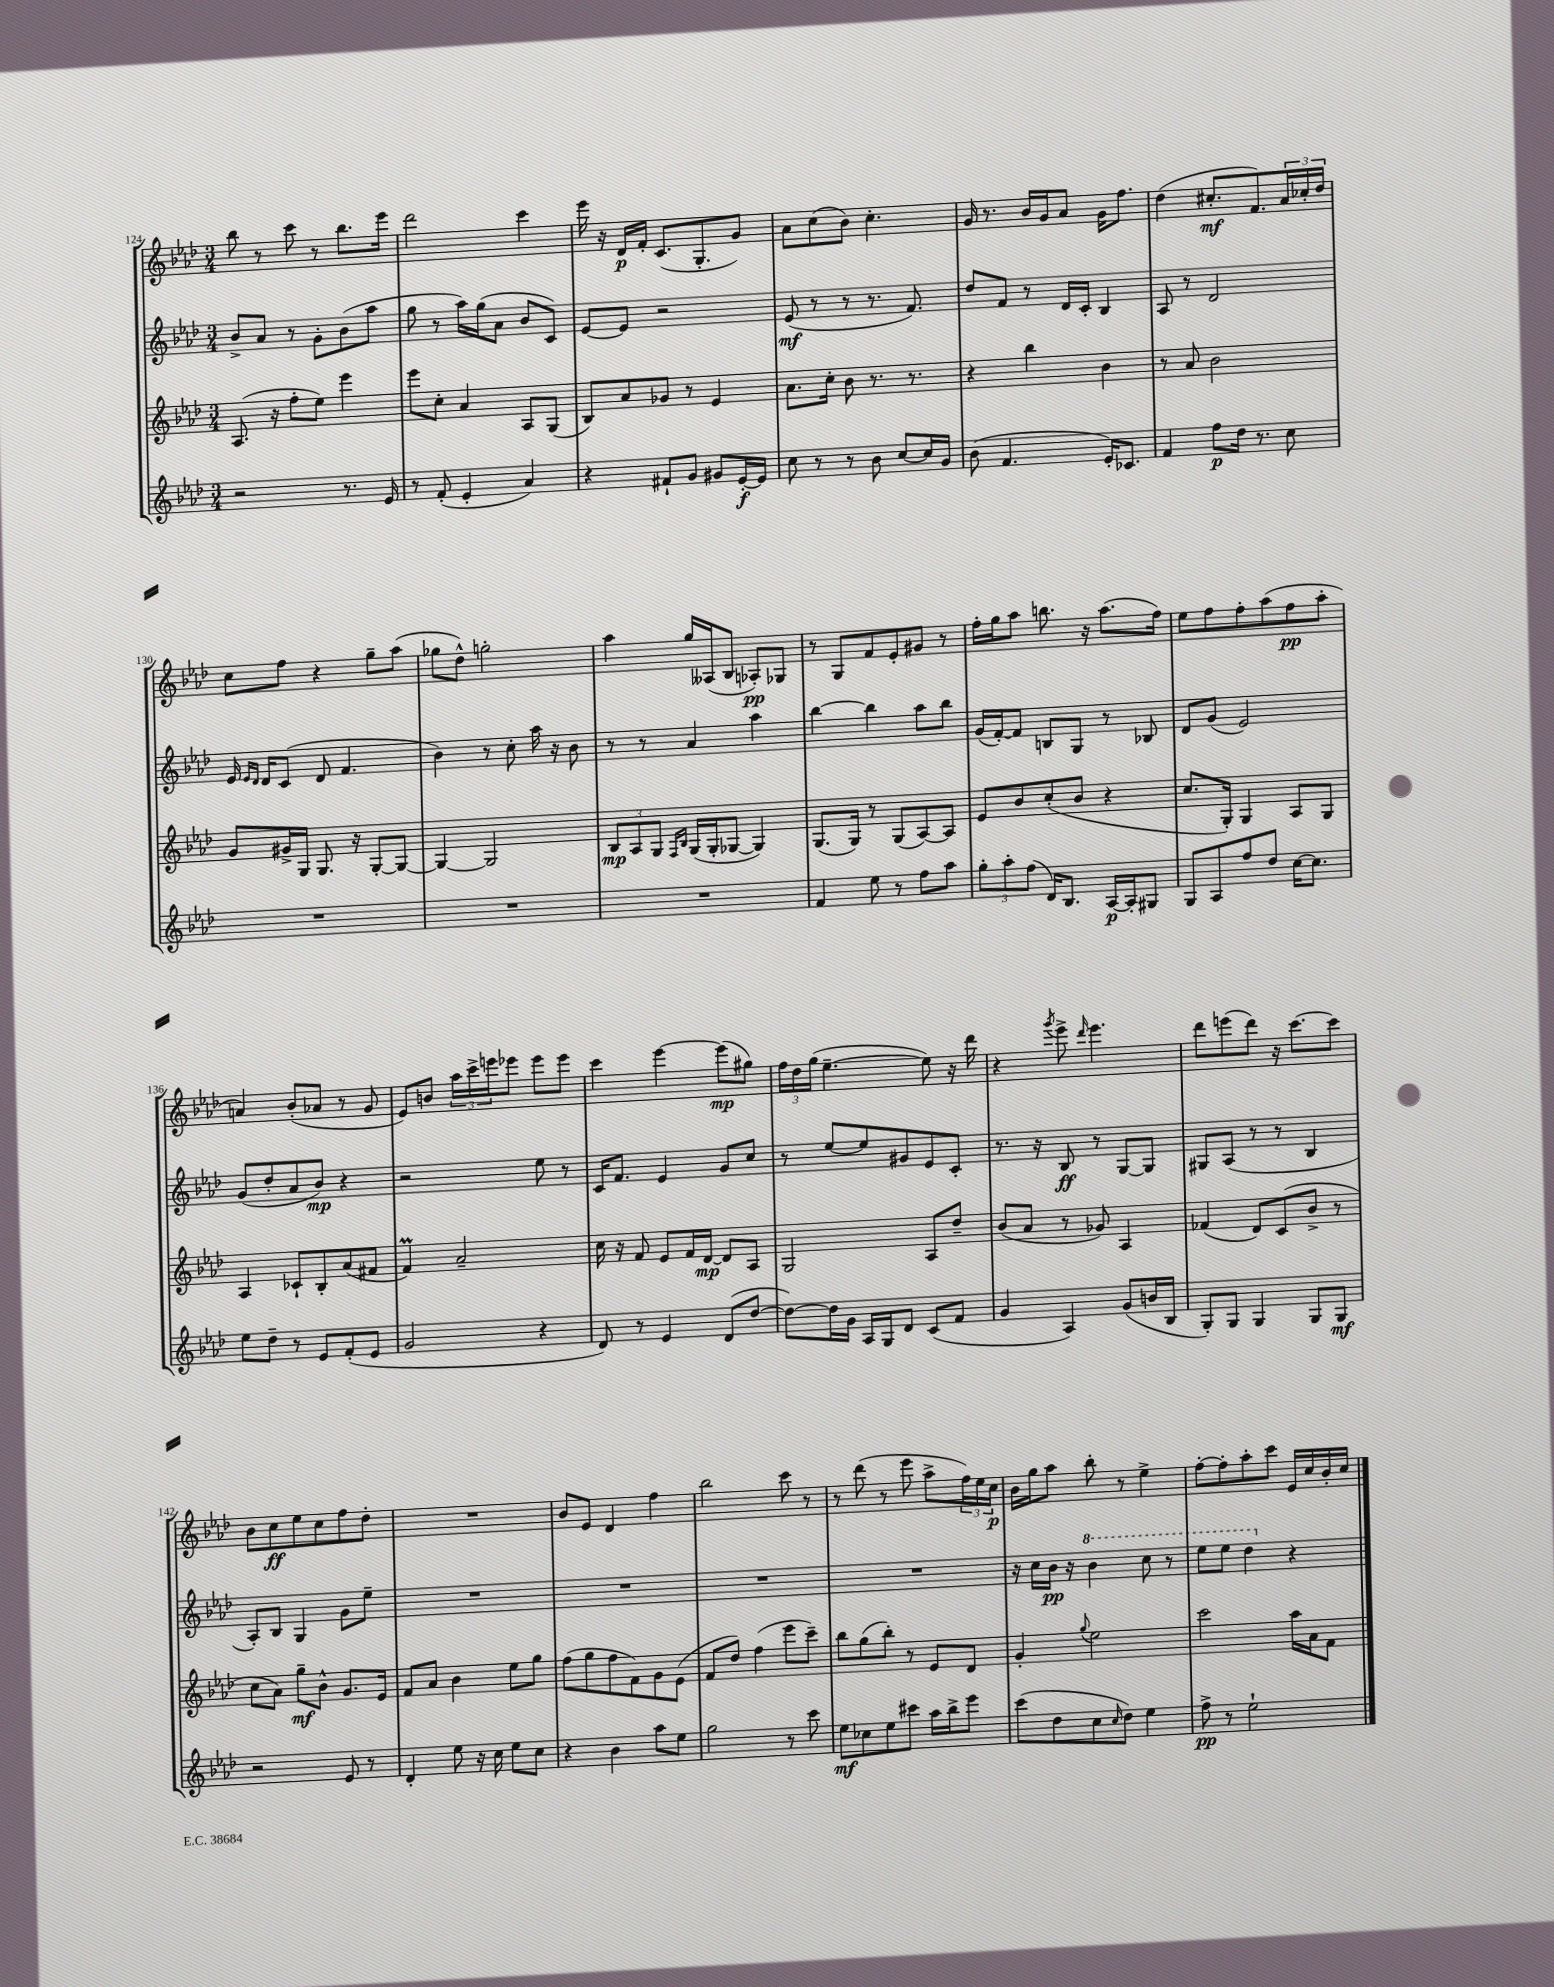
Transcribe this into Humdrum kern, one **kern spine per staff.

**kern	**kern	**kern	**kern
*staff4	*staff3	*staff2	*staff1
*clefG2	*clefG2	*clefG2	*clefG2
*k[b-e-a-d-]	*k[b-e-a-d-]	*k[b-e-a-d-]	*k[b-e-a-d-]
*M3/4	*M3/4	*M3/4	*M3/4
2r	(8.A-	8b-^	8bb-
.	.	8a-	8r
.	16r	.	.
.	8ff'	8r	8ccc
.	8ee-)	8g'	8r
8.r	4eee-	(8b-	8.bb-
.	.	8aa-	.
16e-	.	.	16eee-
=	=	=	=
8r	8eee-	8gg	2ddd-
(8f'	8cc'	8r	.
4e-'	4a-	16aa-)	.
.	.	(16gg	.
.	.	8a-	.
4a-)	8A-	8b-	4ccc
.	(8G	8c)	.
=	=	=	=
4r	8B-)	[8e-	16eee-
.	.	.	16r
.	8a-	8e-]	16d-
.	.	.	16f'
8f#`	8g-	2r	(8.c
8g	8r	.	.
.	.	.	8.G'
8g#	4e-	.	.
[16e-'	.	.	8g)
16e-]	.	.	.
=	=	=	=
8cc	8.a-	(8e-	8a-
8r	.	8r	(8cc
.	16cc'	.	.
8r	8b-	8r	8b-)
8b-	8.r	8.r	4.cc'
[8cc	.	.	.
.	8.r	8.f)	.
16cc]	.	.	.
16g	.	.	.
=	=	=	=
(8b-	4r	8dd-	16g
.	.	.	8.r
4.f	.	8f	.
.	4bb-	8r	16b-
.	.	.	16g
.	.	16d-	8a-
.	.	16c'	.
16e-')	4b-	4B-	16g
8.c-	.	.	8.ff
=	=	=	=
4f	8r	8A-	(4dd-
.	8a-	8r	.
8ff	2b-	2d-	8.cc#'
16dd-	.	.	.
8.r	.	.	8.f)
8cc	.	.	24a-
.	.	.	24cc-'
.	.	.	24dd-
=	=	=	=
2.r	8g	16e-	8cc
.	.	16qqe-	.
.	.	16qqd-	.
.	.	16d-	.
.	16g#^	(8c	8ff
.	16G	.	.
.	8.G	8d-	4r
.	.	4.f	.
.	16r	.	.
.	[8G'	.	8gg~
.	8G_	.	(8aa-
=	=	=	=
2.r	4G_	4b-)	8gg-
.	.	.	8dd-^^)
.	2G]	8r	2gg'
.	.	8cc'	.
.	.	16aa-	.
.	.	16r	.
.	.	8b-	.
=	=	=	=
2.r	12B-	8r	4aa-
.	12A-	.	.
.	.	8r	.
.	12G	.	.
.	16qqF	.	.
.	16qqB-	.	.
.	(16G	4a-	16gg
.	16G'	.	(16A--
.	[8G-	.	8B-
.	4G-])	4aa-	8A-')
.	.	.	8G-
=	=	=	=
4f	(8.G	[4bb-	8r
.	.	.	8G
.	16G)	.	.
8ee-	8r	4bb-]	8f
8r	(8G	.	8e-'
8ff	[8A-)	8aa-	8g#
8aa-	8A-]	8bb-	8r
=	=	=	=
12gg'	8e-	(16g	16ff'
.	.	[16f')	16gg
12aa-'	.	.	.
.	8b-	8f]	8aa-
(12ff	.	.	.
16d-)	(8cc'	8B	8.bb
8.B-	.	.	.
.	8b-	8G	.
.	.	.	16r
[16A-	4r	8r	(8.aa-
16A-']	.	.	.
8G#	.	8B-	.
.	.	.	16ff)
=	=	=	=
8G	8.cc	8d-	8ee-
8A-	.	(8g	8ff
.	16G')	.	.
8ff	4G	2e-)	8ff'
8dd-	.	.	(8aa-
[16cc	8A-	.	8ff
8.cc]	.	.	.
.	8G	.	8aa-'
=	=	=	=
8ee-	4A-	(8g	4a)
8dd-~	.	8dd-'	.
8r	8c-`	8a-	(8b-'
8e-	8B-'	8b-)	8a-
(8f'	(8a-	4r	8r
8e-	8f#	.	8g
=	=	=	=
2g	4f)	2r	8e-)
.	.	.	8b
.	2a-~	.	24aa-
.	.	.	24ccc^
.	.	.	24eee
.	.	.	8eee-
4r	.	8ee-	8eee-
.	.	8r	8eee-
=	=	=	=
8d-)	16cc	16c	4ccc
.	16r	8.f	.
8r	8f	.	.
4e-	8e-	4e-	[4eee-
.	16f	.	.
.	[16d-	.	.
(8d-	8d-]	8g	(8eee-]
[8dd-	8A-	8cc	8gg#)
=	=	=	=
8dd-_)	2G	8r	24ff
.	.	.	24dd-
.	.	.	(24gg
16dd-]	.	[8ee-	[4.ee-~
16g	.	.	.
16A-	.	8ee-]	.
16G	.	.	.
8d-	.	8g#	.
(8c	8A-	8e-	8ee-])
8f	8dd-~	8c'	16r
.	.	.	16ddd-
=	=	=	=
4g	(8b-	8.r	4r
.	8a-	.	.
.	.	16r	.
.	.	.	8qggg
4A-)	8r	8B-	8eee-^
.	.	.	16qqddd-
.	8g-)	8r	4.eee-
(8g	4A-	[8G	.
16b	.	8G]	.
16B-	.	.	.
=	=	=	=
8G')	(4f-	8G#	8ddd-
8G	.	(8A-	(8eee
4G	8d-)	8r	8ddd-)
.	(8c	8r	16r
.	.	.	[8.ccc
8G	8b-^	4B-	.
8G	8r	.	8ccc]
=	=	=	=
2r	8cc	8A-')	8b-
.	8a-)	8B-	8cc
.	8gg~	4G	8ee-
.	8b-^^	.	8cc
8e-	8.g	8g	8ff
8r	.	8ee-~	8dd-'
.	16e-	.	.
=	=	=	=
4d-'	8f	2.r	2.r
.	8a-	.	.
8ee-	4b-	.	.
16r	.	.	.
16cc	.	.	.
8ee-	8ee-	.	.
8cc	8gg	.	.
=	=	=	=
4r	(8ff	2.r	8b-
.	8gg	.	8e-
4b-	8ff	.	4d-
.	8f)	.	.
8aa-	8g	.	4ff
8ee-	(8e-	.	.
=	=	=	=
2gg	8f	2.r	2bb-
.	8dd-)	.	.
.	(4ff	.	.
8r	8eee-	.	8ccc
8ccc	8ccc~)	.	8r
=	=	=	=
8ee-	8bb-	2.r	8r
8cc-	(8gg	.	(8ddd-
8ee-	8bb-')	.	8r
8ccc#	8r	.	8eee-
16aa-	8e-	.	8aa-^
16bb-^	.	.	.
8eee-	8d-	.	24ff)
.	.	.	24ee-
.	.	.	24cc
=	=	=	=
(8ccc	4g'	16r	16b-
.	.	16cc	16gg
8dd-	.	16b-	8aa-
.	.	16r	.
.	8qqgg	.	.
8cc	2ee-	4bb-	8bb-'
16qqcc	.	.	.
8dd-)	.	.	8r
4ee-	.	8ccc	4ee-^
.	.	8r	.
=	=	=	=
8ff^	2ccc	8eee-	[8ff'
8r	.	8eee-	8ff']
2ee-`	.	4ddd-	8aa-'
.	.	.	8ccc
.	16aa-	4r	16e-
.	16a-	.	16cc
.	8f	.	16b-'
.	.	.	16cc
==	==	==	==
*-	*-	*-	*-
